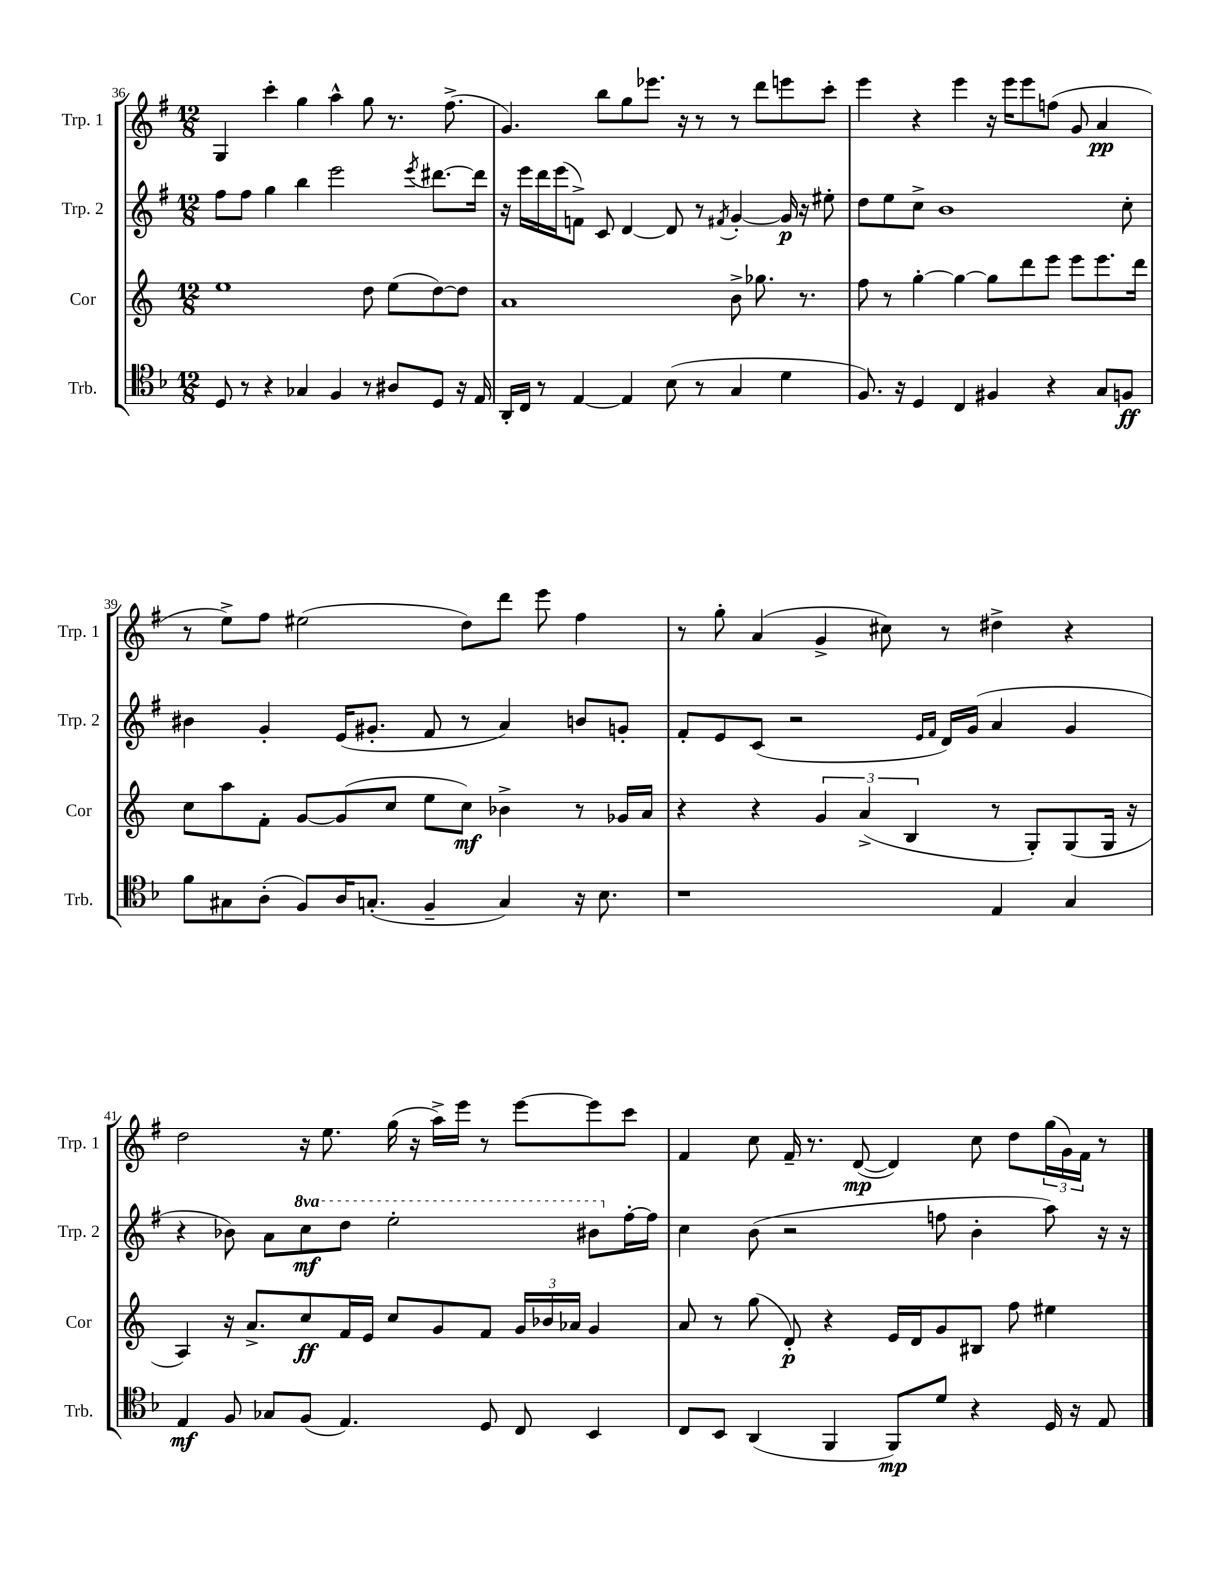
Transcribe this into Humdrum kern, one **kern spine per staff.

**kern	**kern	**kern	**kern
*staff4	*staff3	*staff2	*staff1
*clefC4	*clefG2	*clefG2	*clefG2
*k[b-]	*k[]	*k[f#]	*k[f#]
*M12/8	*M12/8	*M12/8	*M12/8
8D/	1ee	8ff#\L	4G/
8r	.	8ff#\J	.
4r	.	4gg\	4ccc'\
4G-/	.	4bb\	4gg\
4F/	.	2eee\	4aa^^\
8r	8dd\	.	8gg\
8A#/L	(8ee\L	.	8.r
.	.	8qeee/	.
8D/J	[8dd\)	[8.ddd#\L	.
.	.	.	(8.ff#^\
16r	8dd\]J	.	.
16E/	.	16ddd#\]Jk	.
=	=	=	=
16AA'/LL	1a	16r	4.g/)
16C/JJ	.	16eee\LL	.
8r	.	16ddd\	.
.	.	(16eee\J	.
[4E/	.	8f^\J)	.
.	.	8c/	8bb\L
4E/]	.	[4d/	8gg\
.	.	.	8.eee-\J
(8B-\	.	8d/]	.
.	.	.	16r
8r	.	8r	8r
.	.	8qf#/	.
4G/	8b^\	[4g'/	8r
.	8.gg-\	.	8ddd\L
4d\	.	16g/]	8eee\
.	8.r	16r	.
.	.	8ee#'\	8ccc'\J
=	=	=	=
8.F/)	8ff\	8dd\L	4eee\
.	8r	8ee\	.
16r	.	.	.
4D/	[4gg'\	8cc^\J	4r
.	.	1b	.
4C/	4gg\_	.	4eee\
4F#/	8gg\]L	.	16r
.	.	.	16eee\LK
.	8ddd\	.	8eee\
4r	8eee\J	.	(8ff\J
.	8eee\L	.	8g/
8G/L	8.eee\	.	4a/
8F/J	.	8cc'\	.
.	16ddd\Jk	.	.
=	=	=	=
8f\L	8cc\L	4b#\	8r
8G#\	8aa\	.	8ee^\L)
(8A'\J	8f'\J	4g'/	8ff#\J
8F/L)	[8g/L	.	(2ee#\
16A/K	(8g/]	(16e/LK	.
(8.G'/J	.	8.g#'/J	.
.	8cc/J	.	.
4F~/	8ee\L	8f#/	.
.	8cc\J)	8r	8dd\L)
4G/)	4b-^\	4a/)	8ddd\J
.	.	.	8eee\
16r	8r	8b/L	4ff#\
8.B-\	.	.	.
.	16g-/LL	8g'/J	.
.	16a/JJ	.	.
=	=	=	=
1r	4r	8f#'/L	8r
.	.	8e/	8gg'\
.	4r	(8c/J	(4a/
.	.	2r	.
.	6g/	.	4g^/
.	(6a^/	.	.
.	.	.	8cc#\)
.	6B/	.	.
.	.	16qqe/LL	.
.	.	16qqf#/JJ	.
.	.	16d/LL)	8r
.	.	(16g/JJ	.
4E/	8r	4a/	4dd#^\
.	8G'/L)	.	.
4G/	(8G/	4g/	4r
.	16G/Jk	.	.
.	16r	.	.
=	=	=	=
4E/	4A/)	4r	2dd\
8F/	16r	8b-\)	.
.	8.a^/L	.	.
8G-/L	.	8a\L	.
(8F/J	8cc/	8ccc\	16r
.	.	.	8.ee\
4.E/)	16f/L	8ddd\J	.
.	16e/JJ	.	.
.	8cc/L	2eee'\	(16gg\
.	.	.	16r
.	8g/	.	16aa^\LL)
.	.	.	16eee\JJ
8D/	8f/J	.	8r
8C/	24g/LL	.	[8eee\L
.	24b-/	.	.
.	24a-/JJ	.	.
4BB-/	4g/	8bb#\L	8eee\]
.	.	[16ff#'\L	8ccc\J
.	.	16ff#\]JJ	.
=	=	=	=
8C/L	8a/	4cc\	4f#/
8BB-/J	8r	.	.
(4AA/	(8gg\	(8b\	8cc\
.	8d'/)	2r	16f#~/
.	.	.	8.r
4FF/	4r	.	.
.	.	.	([8d/
8FF/L)	16e/LL	.	4d/])
.	16d/J	.	.
8d/J	8g/	8ff\	.
4r	8B#/J	4b'\	8cc\
.	8ff\	.	8dd\L
16D/	4ee#\	8aa\)	(24gg\L
.	.	.	24g\)
16r	.	.	.
.	.	.	24f#\JJ
8E/	.	16r	8r
.	.	16r	.
==	==	==	==
*-	*-	*-	*-
